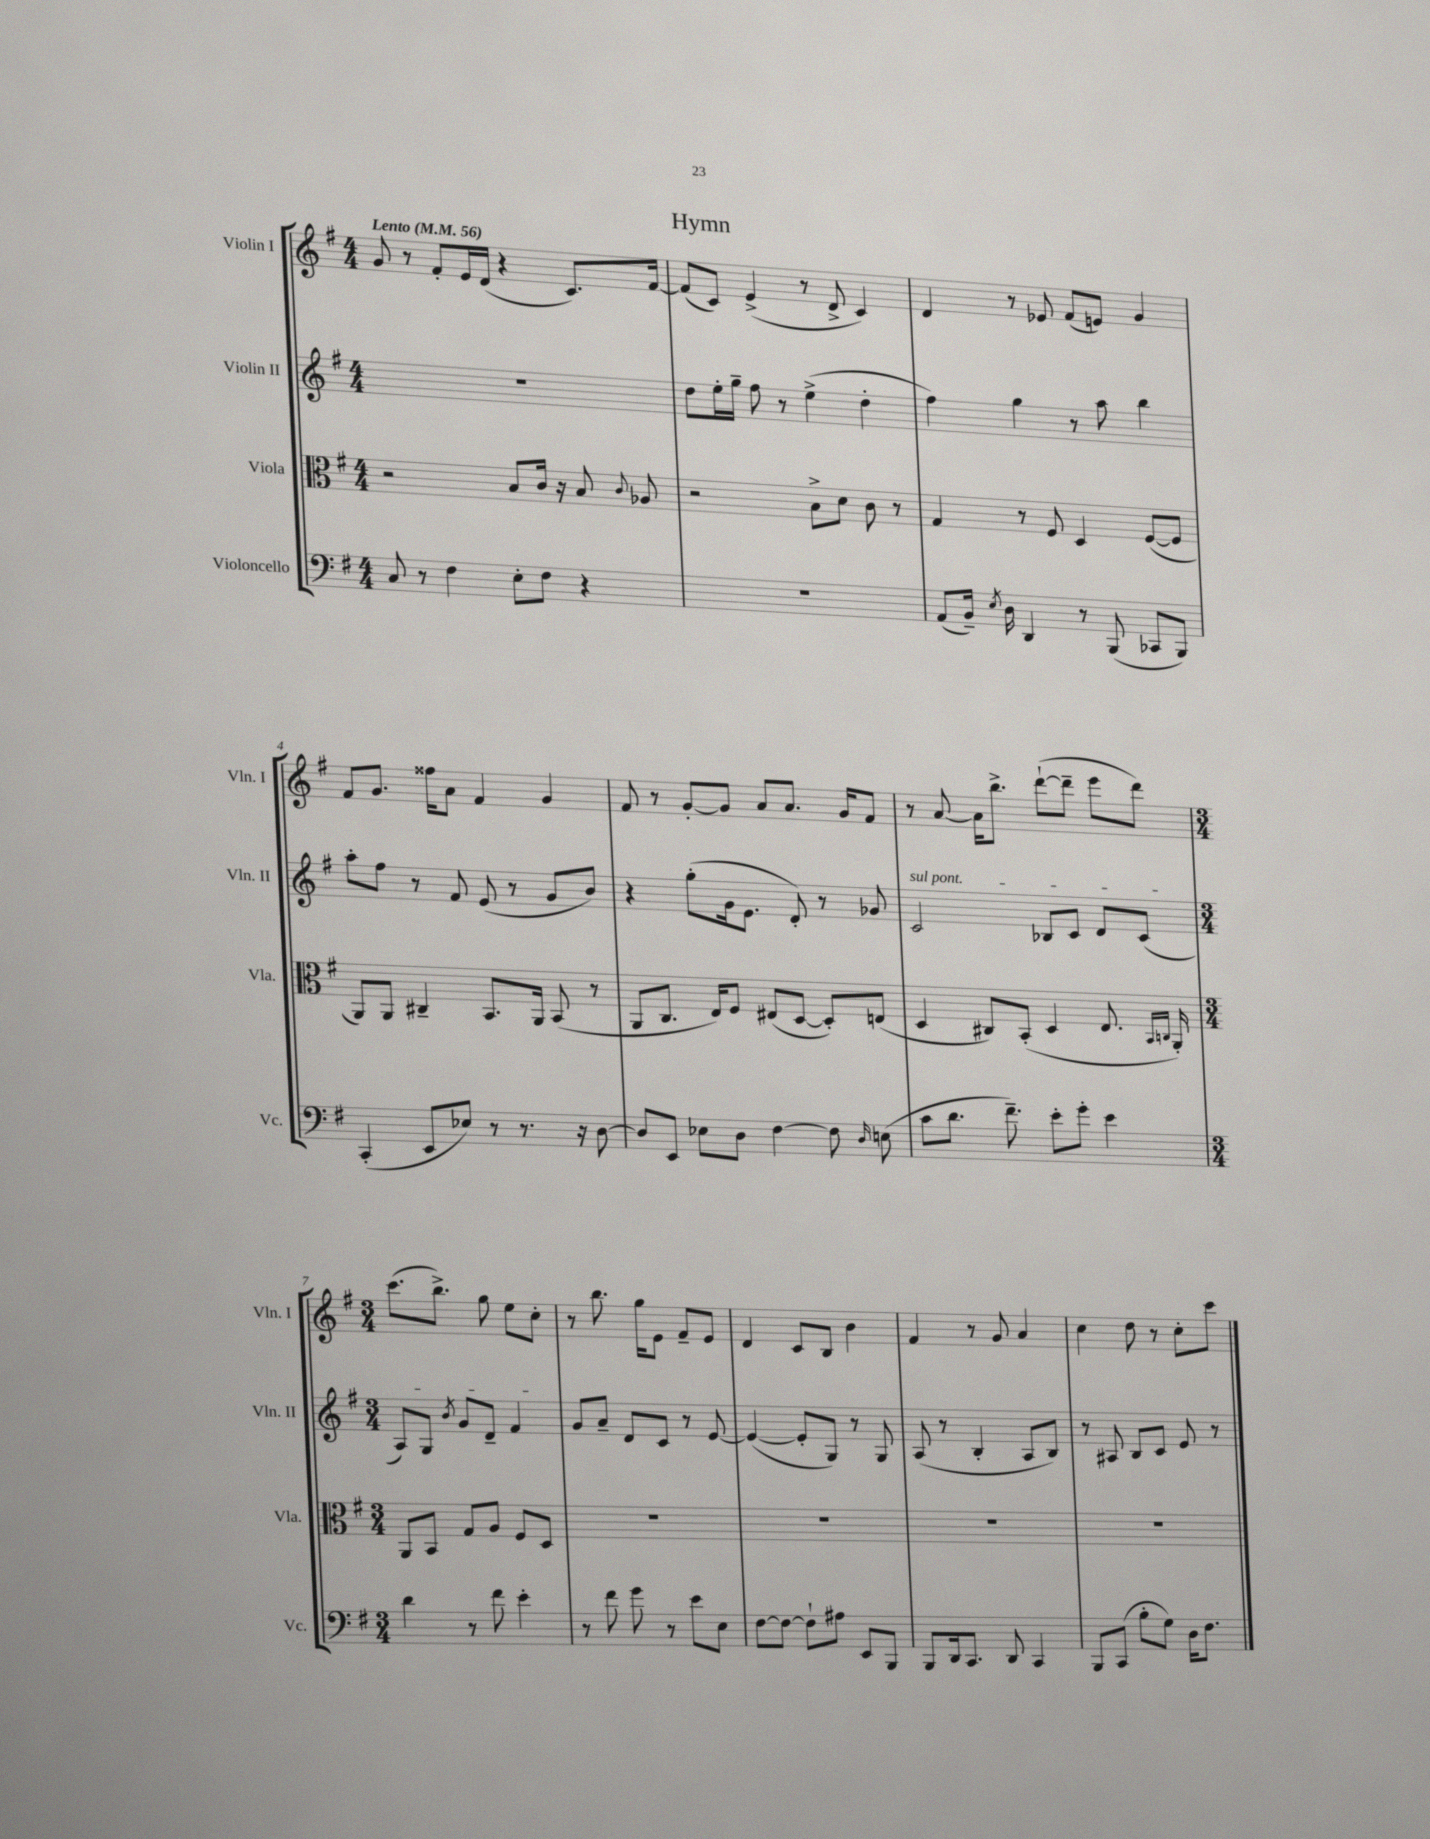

**kern	**kern	**kern	**kern
*staff4	*staff3	*staff2	*staff1
*clefF4	*clefC3	*clefG2	*clefG2
*k[f#]	*k[f#]	*k[f#]	*k[f#]
*M4/4	*M4/4	*M4/4	*M4/4
*MM56	*MM56	*MM56	*MM56
8C	2r	1r	8g
8r	.	.	8r
4F#	.	.	8f#'
.	.	.	16e
.	.	.	(16d
8E'	8B	.	4r
8F#	16c	.	.
.	16r	.	.
4r	8B	.	8.c)
.	8qqc	.	.
.	8A-	.	.
.	.	.	[16f#
=	=	=	=
1r	2r	8dd	(8f#]
.	.	16ee'	8c)
.	.	16gg~	.
.	.	8ff#	(4e^
.	.	8r	.
.	8B^	(4ee^	8r
.	8d	.	8d^
.	8c	4dd'	4c)
.	8r	.	.
=	=	=	=
(8AA	4G	4ff#)	4d
16BB~)	.	.	.
8qE	.	.	.
16D	.	.	.
4DD	8r	4gg	8r
.	8F#	.	8e-
8r	4D	8r	(8f#
(8BBB	.	8aa	8e)
8CC-	([8F#	4bb	4g
8BBB)	8F#]	.	.
=	=	=	=
(4CC'	8AA)	8aa'	8f#
.	8AA	8ff#	8.g
8EE	4C#~	8r	.
.	.	.	16ff##
8E-)	.	8f#	8a
8r	8.BB	(8e	4f#
8.r	.	8r	.
.	16AA	.	.
.	(8BB	8g	4g
16r	.	.	.
[8D	8r	8b)	.
=	=	=	=
8D]	8AA	4r	8f#
8EE	8.C	.	8r
8E-	.	(8gg'	[8g'
.	16E)	.	.
8D	8F#	16g	8g]
.	.	8.e	.
[4F#	(8E#	.	8a
.	[8D	8d')	8.a
8F#]	8D'])	8r	.
.	.	.	16g
16qqD	.	.	.
(8E	(8E	8g-	8f#
=	=	=	=
8c	4D	2c	8r
8.d	.	.	[8a
.	8C#)	.	16a]
8.f#~)	.	.	8.bb^
.	(8BB'	.	.
8e'	4D	8B-	([8ddd`
8g'	.	8c	8ddd~]
4e	8.E	8d	8eee
.	.	(8c	8ddd)
.	16qqBB	.	.
.	16qqC	.	.
.	16AA')	.	.
=	=	=	=
*M3/4	*M3/4	*M3/4	*M3/4
4d	8AA	8A)	(8.ccc
.	8BB	8G	.
.	.	.	8.bb^)
.	.	8qb	.
8r	8G	8g	.
8f#	8A	8d~	8gg
4e'	8F#	4f#	8ee
.	8D	.	8cc'
=	=	=	=
8r	2.r	8g	8r
8f#	.	8a~	8.bb
8g	.	8d	.
.	.	.	16gg
8r	.	8c	8e
8e	.	8r	8f#~
8E	.	[8e	8e
=	=	=	=
[8F#	2.r	(4e_	4d
8F#_	.	.	.
8F#`]	.	8e']	8c
8A#	.	8G)	8B
8EE	.	8r	4b
8BBB	.	8G	.
=	=	=	=
8BBB	2.r	(8A	4f#
16DD	.	8r	.
8.CC	.	.	.
.	.	4B'	8r
8DD	.	.	8g
4CC	.	8A	4a
.	.	8B)	.
=	=	=	=
8BBB	2.r	8r	4cc
(8CC	.	8A#	.
8B'	.	8B	8dd
8G)	.	8c	8r
16D	.	8e	8cc'
8.F#	.	.	.
.	.	8r	8ccc
==	==	==	==
*-	*-	*-	*-
